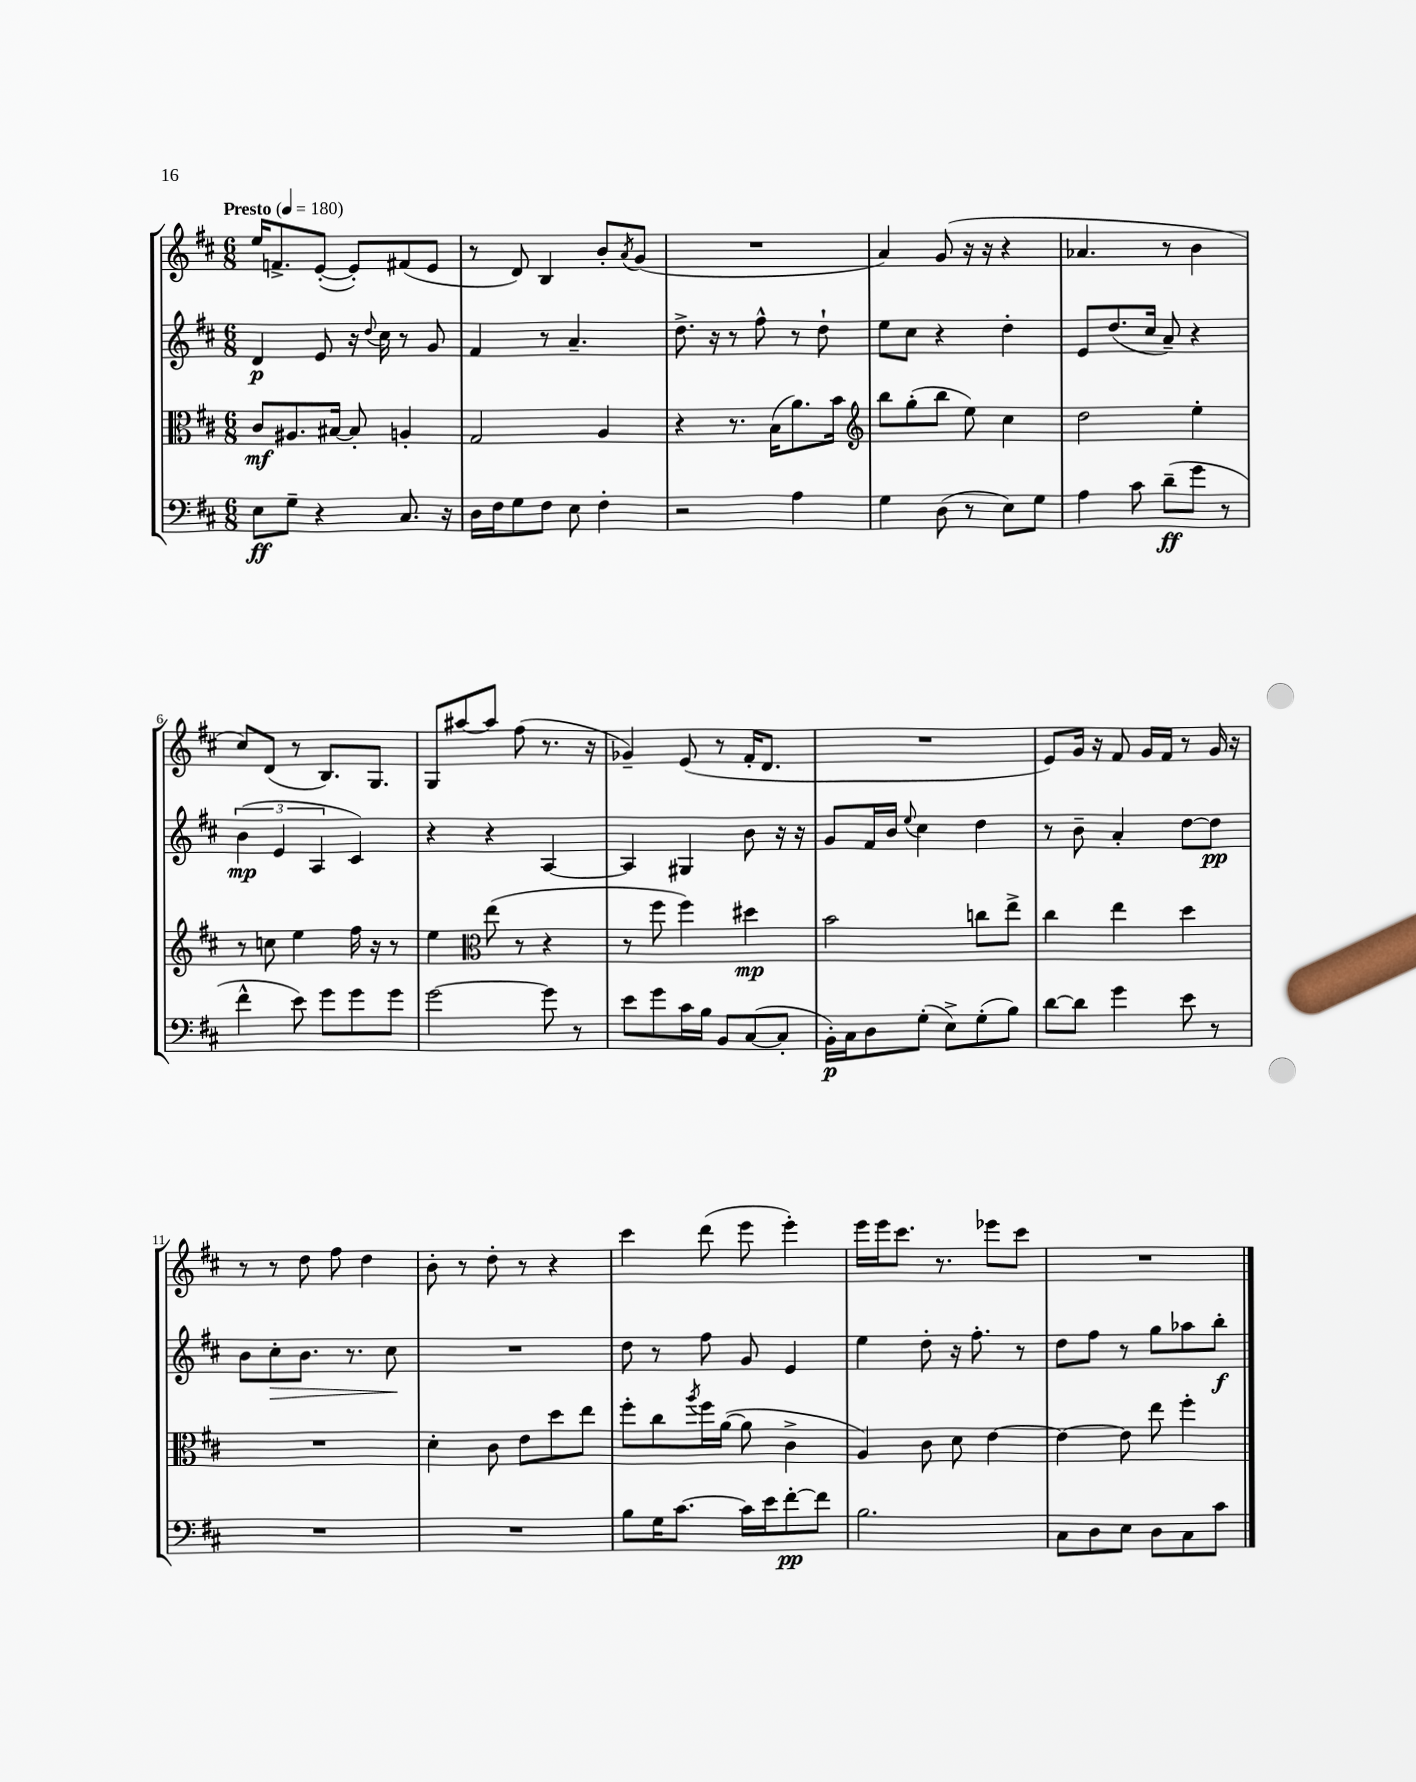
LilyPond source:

<<
\new StaffGroup <<
\new Staff = "s0" {
    \clef treble \key d \major \numericTimeSignature \time 6/8 \tempo "Presto" 4 = 180
    e''16 f'8.-> e'8~-.( e'8-.) fis'8( e'8 |
    r8 d'8) b4 b'8-. \acciaccatura { a'8 } g'8( |
    R2. |
    a'4) g'8( r16 r16 r4 |
    aes'4. r8 b'4 |
    cis''8) d'8( r8 b8.) g8. |
    g8 ais''8~ ais''8 fis''8( r8. r16 |
    ges'4--) e'8( r8 fis'16-. d'8. |
    R2. |
    e'8) g'16 r16 fis'8 g'16 fis'16 r8 g'16 r16 |
    r8 r8 d''8 fis''8 d''4 |
    b'8-. r8 d''8-. r8 r4 |
    cis'''4 d'''8( e'''8 e'''4-.) |
    e'''16 e'''16 cis'''8. r8. ees'''8 cis'''8 |
    R2. \bar "|." |
}
\new Staff = "s1" {
    \clef treble \key d \major \numericTimeSignature \time 6/8
    d'4\p e'8 r16 \appoggiatura { d''8 } cis''16 r8 g'8 |
    fis'4 r8 a'4.-- |
    d''8.-> r16 r8 fis''8-^ r8 d''8-! |
    e''8 cis''8 r4 d''4-. |
    e'8 d''8.( cis''16 a'8--) r4 |
    \tuplet 3/2 { b'4\mp( e'4 a4 } cis'4) |
    r4 r4 a4~ |
    a4 gis4 b'8 r16 r16 |
    g'8 fis'16 b'16 \appoggiatura { e''8 } cis''4 d''4 |
    r8 b'8-- a'4-. d''8~ d''8\pp |
    b'8 cis''8-.\> b'8. r8. cis''8\! |
    R2. |
    d''8 r8 fis''8 g'8 e'4 |
    e''4 d''8-. r16 fis''8.-. r8 |
    d''8 fis''8 r8 g''8 aes''8 b''8-.\f \bar "|." |
}
\new Staff = "s2" {
    \clef alto \key d \major \numericTimeSignature \time 6/8
    cis'8\mf ais8. bis16~ bis8-. a4-. |
    g2 a4 |
    r4 r8. b16( a'8.) b'16 |
    \clef treble b''8 g''8-.( b''8 e''8) cis''4 |
    d''2 e''4-. |
    r8 c''8 e''4 fis''16 r16 r8 |
    e''4 \clef alto e''8( r8 r4 |
    r8 fis''8 fis''4) dis''4\mp |
    b'2 c''8 e''8-> |
    cis''4 e''4 d''4 |
    R2. |
    d'4-. cis'8 e'8 d''8 e''8 |
    fis''8-. cis''8 \acciaccatura { a''8 } fis''16 a'16~( a'8 cis'4-> |
    a4) cis'8 d'8 e'4~ |
    e'4~ e'8 e''8 fis''4-. \bar "|." |
}
\new Staff = "s3" {
    \clef bass \key d \major \numericTimeSignature \time 6/8
    e8\ff g8-- r4 cis8. r16 |
    d16 fis16 g8 fis8 e8 fis4-. |
    r2 a4 |
    g4 d8( r8 e8) g8 |
    a4 cis'8 d'8--\ff( g'8 r8 |
    fis'4-^ e'8) g'8 g'8 g'8 |
    g'2~ g'8 r8 |
    e'8 g'8 cis'16 b16 b,8 cis8~( cis8-. |
    b,16-.\p) cis16 d8 g8-.( e8->) g8-.( b8) |
    d'8~ d'8 g'4 e'8 r8 |
    R2. |
    R2. |
    b8 g16 cis'8.~ cis'16 e'16 fis'8~-.\pp fis'8 |
    b2. |
    cis8 d8 e8 d8 cis8 cis'8 \bar "|." |
}
>>
>>
